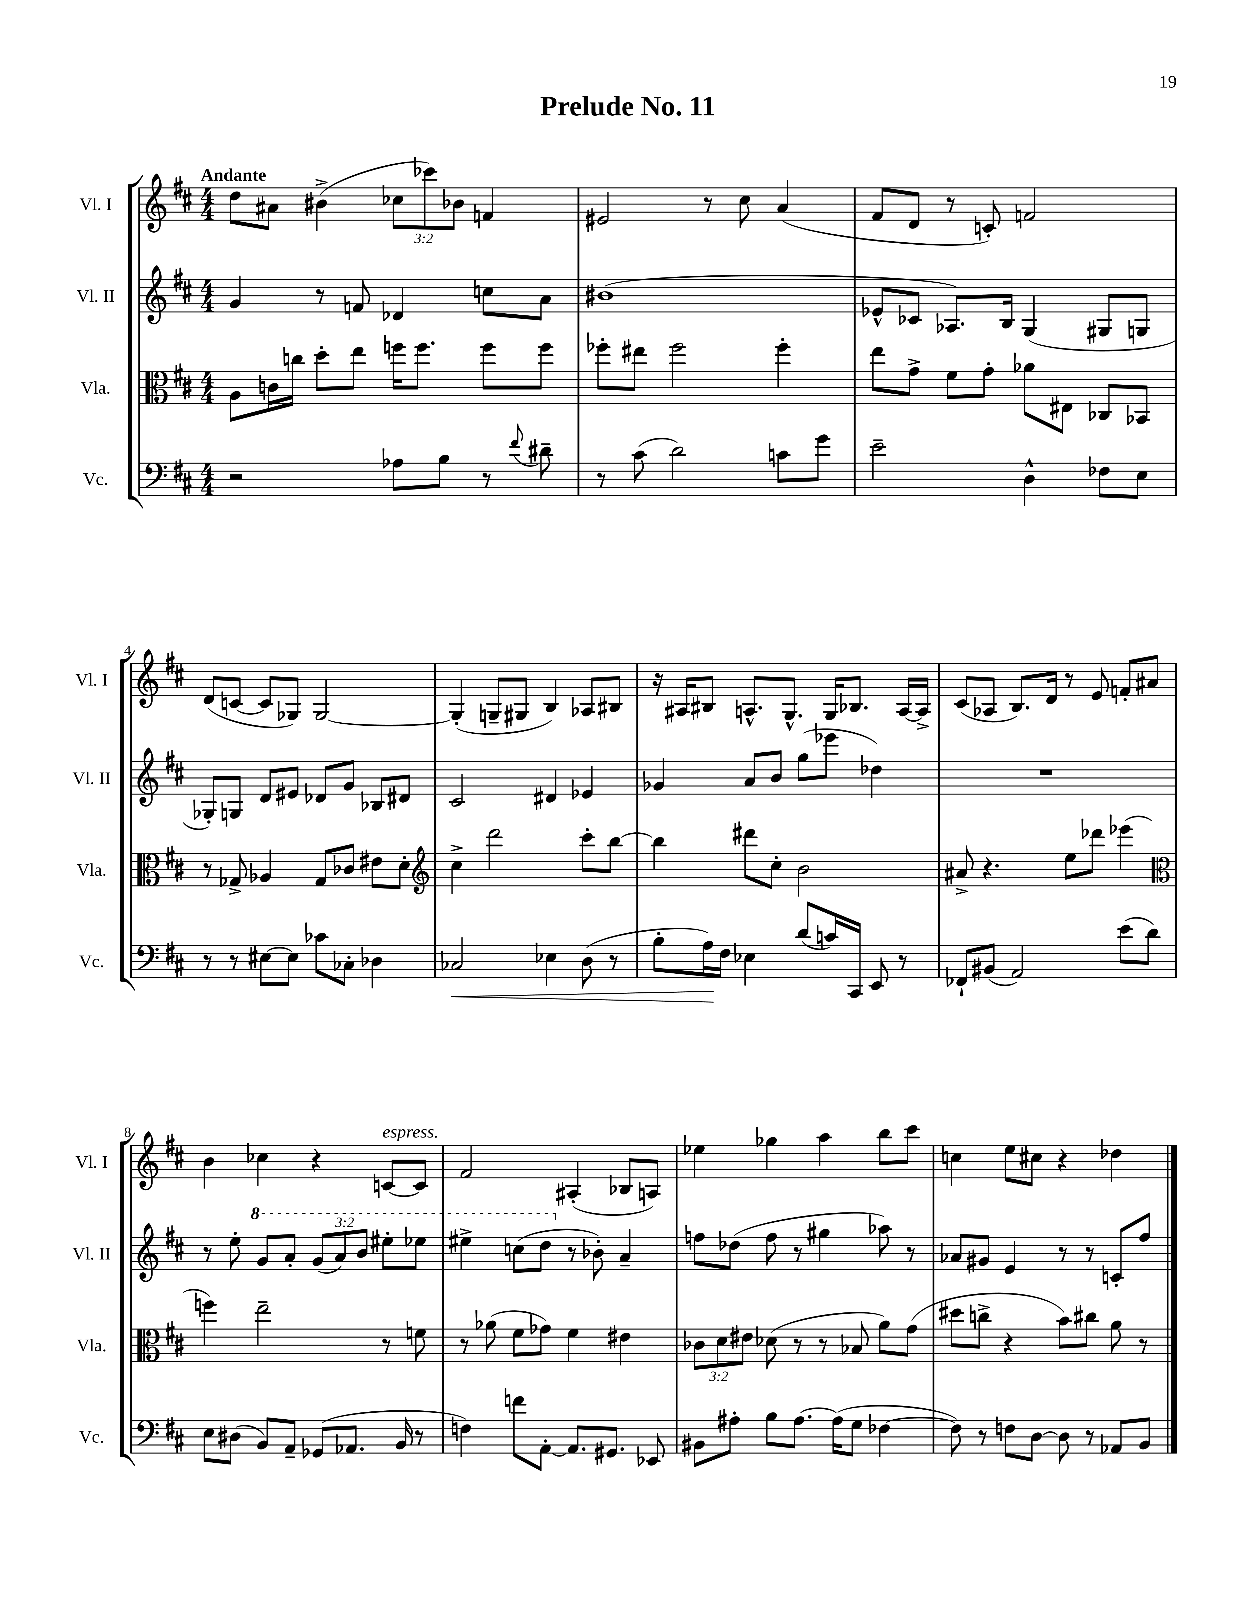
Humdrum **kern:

**kern	**kern	**kern	**kern
*staff4	*staff3	*staff2	*staff1
*clefF4	*clefC3	*clefG2	*clefG2
*k[f#c#]	*k[f#c#]	*k[f#c#]	*k[f#c#]
*M4/4	*M4/4	*M4/4	*M4/4
2r	8A	4g	8dd
.	16c	.	8a#
.	16cc	.	.
.	8dd'	8r	(4b#^
.	8ee	8f	.
8A-	16ff	4d-	12cc-
.	8.ff	.	.
.	.	.	12ccc-)
8B	.	.	.
.	.	.	12b-
8r	8ff	8cc	4f
8qqf#	.	.	.
8d#~	8ff	8a	.
=	=	=	=
8r	8ff-'	(1b#	2e#
(8c#	8ee#	.	.
2d)	2ff-	.	.
.	.	.	8r
.	.	.	8cc#
8c	4ff-'	.	(4a
8g	.	.	.
=	=	=	=
2e~	8ee	8e-^^	8f#
.	8g^	8c-	8d
.	8f#	8.A-)	8r
.	8g'	.	8c')
.	.	16B	.
4D^^	8a-	(4G	2f
.	8E#	.	.
8F-	8C-	8G#	.
8E	8BB-	8G	.
=	=	=	=
8r	8r	8G-')	(8d
8r	8G-^	8G	[8c
[8E#	4A-	8d	8c]
8E#]	.	8e#	8G-)
8c-	8G-	8d-	[2G-
8C-'	8c-	8g	.
4D-	8e#	8B-	.
.	8d'	8d#	.
=	=	=	=
*	*clefG2	*	*
2C-	4cc#^	2c#	(4G-']
.	2ddd	.	8G~
.	.	.	8G#
4E-	.	4d#	4B)
(8D	8ccc#'	4e-	8A-
8r	[8bb	.	8B#
=	=	=	=
8B'	4bb]	4g-	16r
.	.	.	16A#
16A)	.	.	8B#
16F#	.	.	.
4E-	8ddd#	8a	8.A^^
.	8cc#'	8b	.
.	.	.	8.G^^
(8d	2b	(8gg	.
16c)	.	8eee-	16G
16CC#	.	.	8.B-
8EE	.	4dd-)	.
8r	.	.	[16A
.	.	.	16A^]
=	=	=	=
8FF-`	8a#^	1r	(8c#
(8BB#	4.r	.	8A-
2AA)	.	.	8.B)
.	.	.	16d
.	8ee	.	8r
.	8ddd-	.	8e
(8e	(4eee-	.	8f'
8d)	.	.	8a#
=	=	=	=
*	*clefC3	*	*
8E	4ff)	8r	4b
(8D#	.	8ee'	.
8BB)	2ee~	8gg	4cc-
8AA~	.	8aa'	.
(8GG-	.	(12gg	4r
.	.	12aa)	.
8.AA-	.	.	.
.	.	12bb	.
.	8r	8eee#'	[8c
16BB	.	.	.
8r	8f	8eee-	8c]
=	=	=	=
4F)	8r	4eee#^	2f#
.	(8a-	.	.
8f	8f#	(8ccc	.
[8AA'	8g-)	8ddd	.
8.AA]	4f#	8r	(4A#'
.	.	8b-')	.
8.GG#	.	.	.
.	4e#	4a~	8B-
8EE-	.	.	8A)
=	=	=	=
8BB#	12c-	8ff	4ee-
.	12d	.	.
8A#'	.	(8dd-	.
.	12e#	.	.
8B	(8d-	8ff	4gg-
[8.A#	8r	8r	.
.	8r	4gg#	4aa
(16A#]	.	.	.
8G	8B-	.	.
[4F-	8a)	8aa-)	8bb
.	(8g	8r	8ccc#
=	=	=	=
8F-])	8dd#	8a-	4cc
8r	8cc^	8g#	.
8F	4r	4e	8ee
[8D	.	.	8cc#
8D]	8b)	8r	4r
8r	8cc#	8r	.
8AA-	8a	8c'	4dd-
8BB	8r	8ff#	.
==	==	==	==
*-	*-	*-	*-
